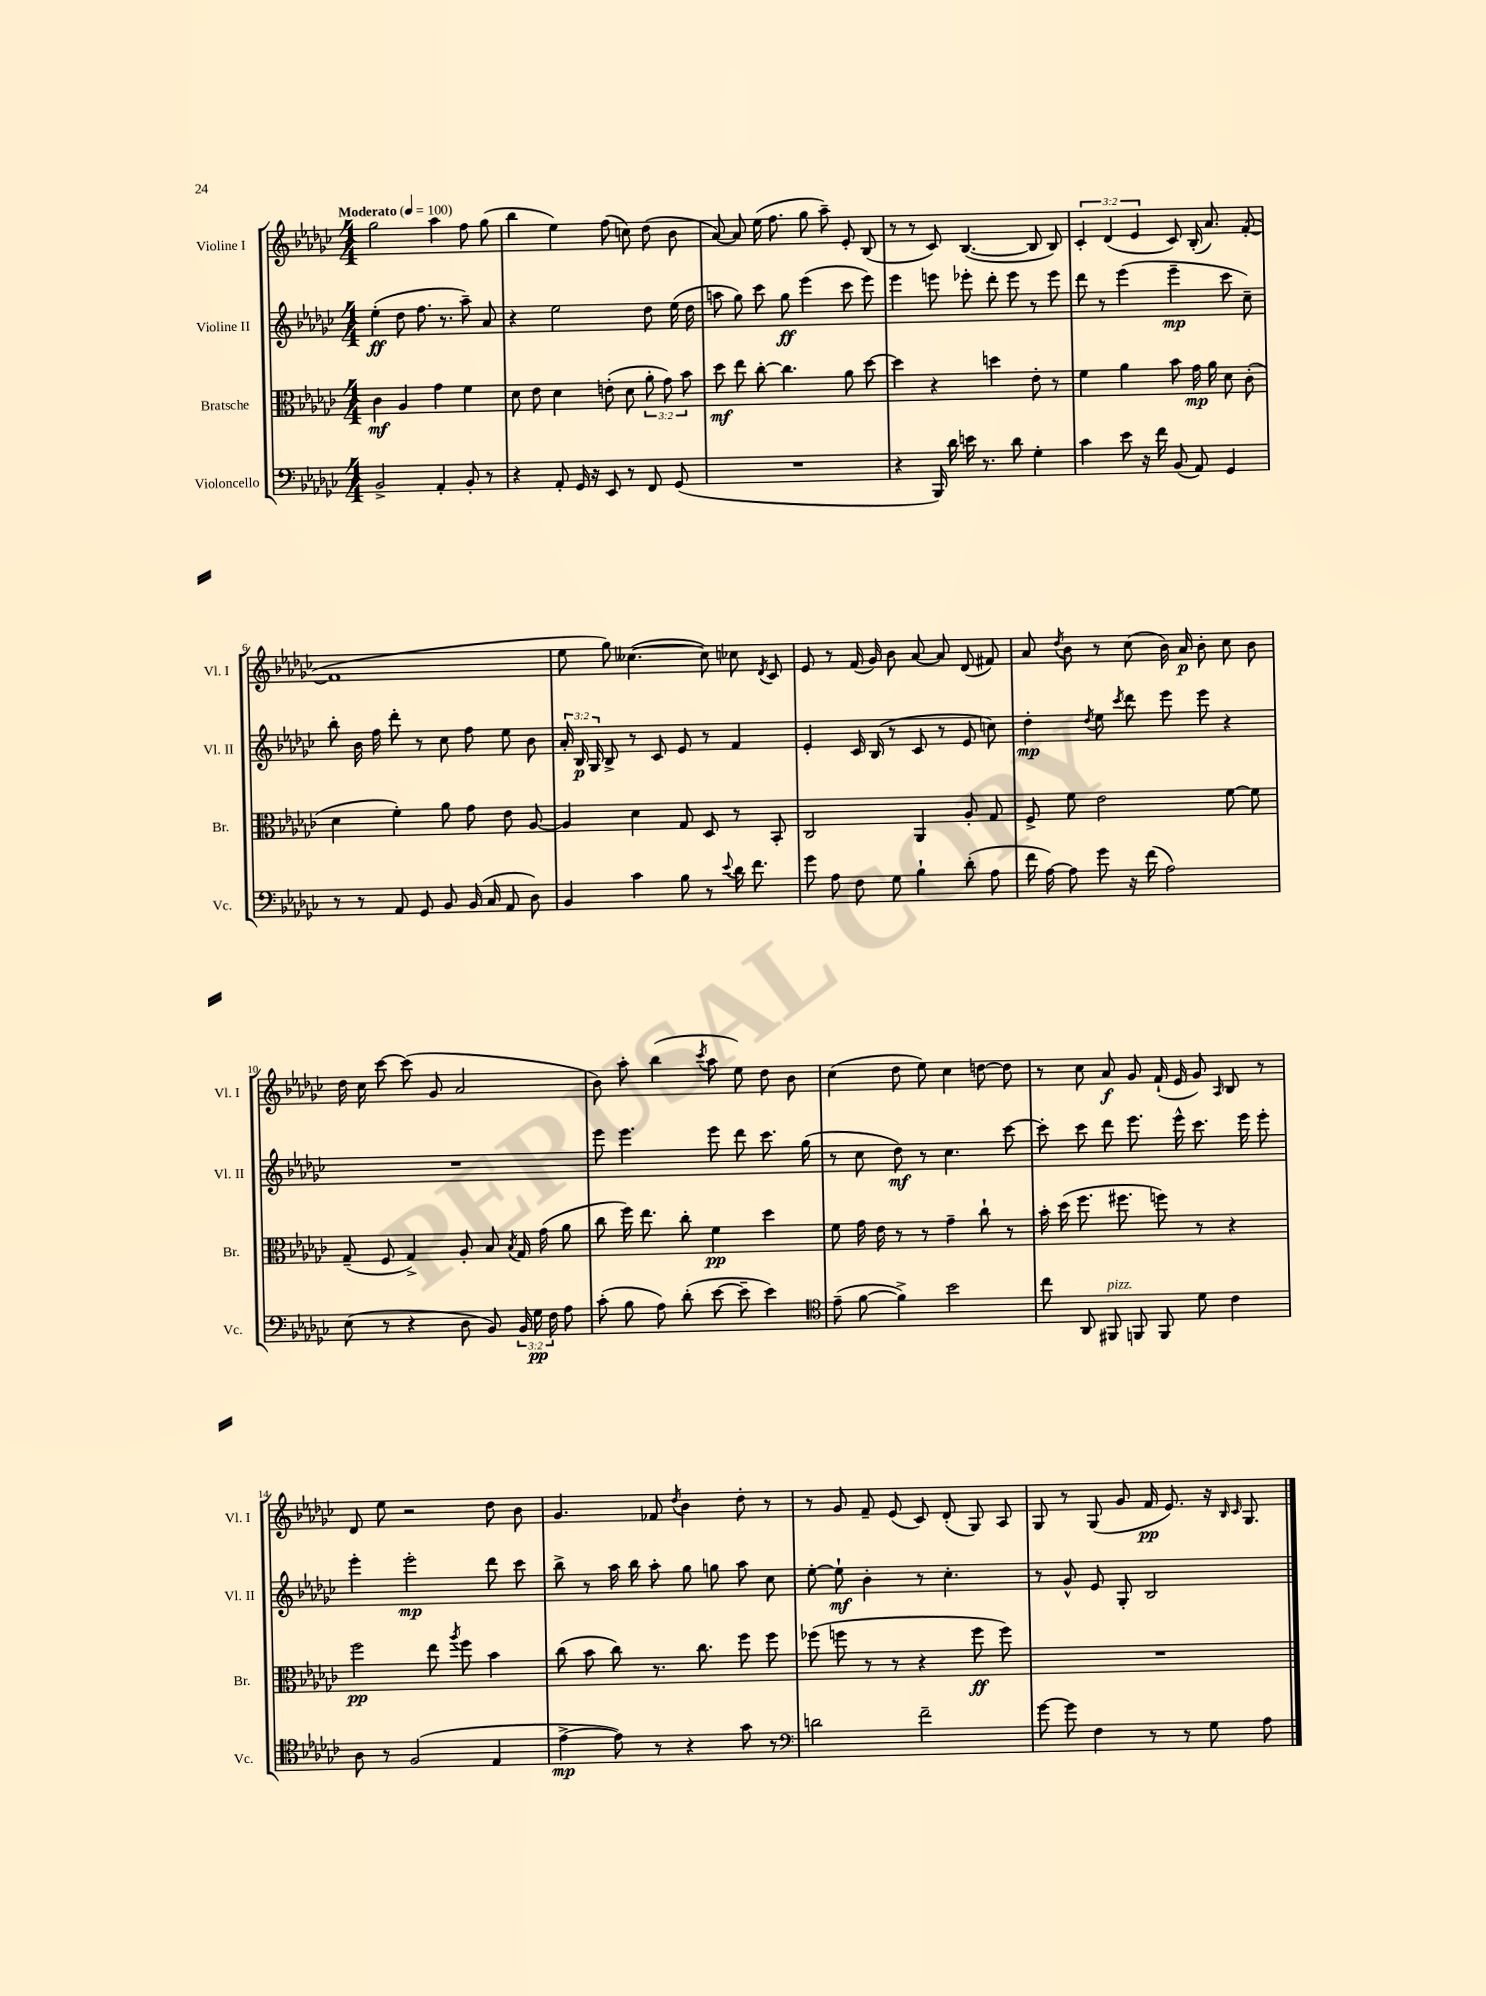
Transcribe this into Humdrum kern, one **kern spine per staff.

**kern	**dynam	**kern	**dynam	**kern	**dynam	**kern	**dynam
*part4	*part4	*part3	*part3	*part2	*part2	*part1	*part1
*staff4	*staff4	*staff3	*staff3	*staff2	*staff2	*staff1	*staff1
*I"Violoncello	*	*I"Bratsche	*	*I"Violine II	*	*I"Violine I	*
*I'Vc.	*	*I'Br.	*	*I'Vl. II	*	*I'Vl. I	*
*clefF4	*	*clefC3	*	*clefG2	*	*clefG2	*
*k[b-e-a-d-g-c-]	*	*k[b-e-a-d-g-c-]	*	*k[b-e-a-d-g-c-]	*	*k[b-e-a-d-g-c-]	*
*M4/4	*	*M4/4	*	*M4/4	*	*M4/4	*
*MM100	*	*MM100	*	*MM100	*	*MM100	*
=1	=1	=1	=1	=1	=1	=1	=1
!	!	!	!	!	!	!LO:TX:a:B:t=Moderato	!
2BB-^/	.	4c-\	mf	(4ee-'\	ff	2gg-\	.
.	.	4A-/	.	8dd-\	.	.	.
.	.	.	.	8.ff\	.	.	.
4AA-'/	.	4g-\	.	.	.	4aa-\	.
.	.	.	.	8.r	.	.	.
8BB-'/	.	4f\	.	8aa-~\)	.	8ff\	.
8r	.	.	.	8a-/	.	(8gg-\	.
=2	=2	=2	=2	=2	=2	=2	=2
4r	.	8d-\	.	4r	.	4bb-\	.
.	.	8e-\	.	.	.	.	.
8AA-'/	.	4d-\	.	2ee-\	.	4ee-\)	.
16GG-/	.	.	.	.	.	.	.
16r	.	.	.	.	.	.	.
8EE-/	.	(8en'\	.	.	.	(8ff\	.
8r	.	8d-\	.	.	.	8ccn\)	.
8FF/	.	12a-'\	.	8dd-\	.	(8dd-\	.
.	.	12g-\)	.	.	.	.	.
(8GG-/	.	.	.	(16ee-\	.	8b-\	.
.	.	12b-\	.	.	.	.	.
.	.	.	.	16dd-\	.	.	.
=3	=3	=3	=3	=3	=3	=3	=3
1r	.	8dd-\	mf	8aan\	.	[8a-/)	.
.	.	8ee-\	.	8gg-\)	.	8a-/]	.
.	.	[8cc-'\	.	8ccc-\	.	(16ee-\	.
.	.	.	.	.	.	8.ff\	.
.	.	4.cc-\]	.	8gg-\	ff	.	.
.	.	.	.	(4eee-\	.	8gg-\	.
.	.	.	.	.	.	8aa-~\)	.
.	.	8a-\	.	8ccc-\	.	8e-'/	.
.	.	[8dd-\	.	8eee-\)	.	(8B-/	.
=4	=4	=4	=4	=4	=4	=4	=4
4r	.	4dd-\]	.	4eee-\	.	8r	.
.	.	.	.	.	.	8r	.
16BBB-/)	.	4r	.	8eeen\	.	8c-/)	.
16d-\	.	.	.	.	.	.	.
16en\	.	.	.	8eee-X'\	.	([4.B-/	.
8.r	.	.	.	.	.	.	.
.	.	4ddn\	.	8ddd-'\	.	.	.
8d-\	.	.	.	8eee-\	.	.	.
4G-'\	.	8e-'\	.	8r	.	8B-/]	.
.	.	8r	.	8eee-\	.	8B-/)	.
=5	=5	=5	=5	=5	=5	=5	=5
4c-\	.	4f\	.	8ddd-\	.	6c-'/	.
.	.	.	.	8r	.	.	.
.	.	.	.	.	.	(6d-/	.
8e-\	.	4a-\	.	(4eee-\	.	.	.
.	.	.	.	.	.	6e-/	.
16r	.	.	.	.	.	.	.
16f\	.	.	.	.	.	.	.
(8BB-/	.	8b-\	.	4eee-~\	mp	8c-/)	.
8AA-/)	.	16g-\	mp	.	.	(16B-'/	.
.	.	16a-\	.	.	.	8.a-/)	.
4GG-/	.	8d-\	.	8ccc-\	.	.	.
.	.	(8c-'\	.	8cc-~\)	.	([8f'/	.
!!LO:LB:g=z
=6	=6	=6	=6	=6	=6	=6	=6
8r	.	4d-\	.	8bb-'\	.	1f]	.
8r	.	.	.	16b-\	.	.	.
.	.	.	.	16ff\	.	.	.
8AA-/	.	4f'\)	.	8ddd-'\	.	.	.
8GG-/	.	.	.	8r	.	.	.
8BB-/	.	8a-\	.	8cc-\	.	.	.
(16BB-/	.	8g-\	.	8ff\	.	.	.
16C-/	.	.	.	.	.	.	.
8AA-/	.	8e-\	.	8ee-\	.	.	.
8D-\)	.	[8A-/	.	8b-\	.	.	.
=7	=7	=7	=7	=7	=7	=7	=7
4BB-/	.	4A-/]	.	24a-'/	.	8ee-\	.
.	.	.	.	24B-/	p	.	.
.	.	.	.	24G-/	.	.	.
.	.	.	.	8B-^/	.	8gg-\)	.
4c-\	.	4d-\	.	8r	.	([4.cc--X\	.
.	.	.	.	8c-/	.	.	.
8B-\	.	8G-/	.	8e-/	.	.	.
8r	.	8D-/	.	8r	.	8cc--\])	.
8qqe-/	.	.	.	.	.	.	.
16d-\	.	8r	.	4f/	.	8cc-X\	.
8.f\	.	.	.	.	.	.	.
.	.	.	.	.	.	8qd-/	.
.	.	8BB-'/	.	.	.	8c-/	.
=8	=8	=8	=8	=8	=8	=8	=8
8g-\	.	2C-/	.	4e-'/	.	8e-/	.
8A-\	.	.	.	.	.	8r	.
8F\	.	.	.	16c-/	.	(16f/	.
.	.	.	.	(16B-/	.	16g-/)	.
8G-\	.	.	.	8r	.	8b-\	.
4B-`\	.	4AA-/	.	8c-/	.	[8a-/	.
.	.	.	.	8r	.	8a-/]	.
(8d-'\	.	8A-'/	.	8e-/	.	(8d-/	.
8A-\	.	8G-/	.	8ccn\)	.	8f#X/)	.
=9	=9	=9	=9	=9	=9	=9	=9
16f\	.	8F^/	.	4dd-'\	mp	8a-/	.
[16A-\)	.	.	.	.	.	.	.
.	.	.	.	.	.	8qdd-/	.
8A-\]	.	8f\	.	.	.	8b-\	.
.	.	.	.	8qdd-/	.	.	.
8g-\	.	2e-\	.	8ee-\	.	8r	.
.	.	.	.	8qccc-/	.	.	.
16r	.	.	.	8ddd-\	.	(8cc-\	.
(16f\	.	.	.	.	.	.	.
2A-\)	.	.	.	8eee-\	.	16b-\)	.
.	.	.	.	.	.	16a-/	p
.	.	.	.	8eee-\	.	8b-'\	.
.	.	[8f\	.	4r	.	8cc-\	.
.	.	8f\]	.	.	.	8b-\	.
!!LO:LB:g=z
=10	=10	=10	=10	=10	=10	=10	=10
(8E-\	.	(8G-~/	.	1r	.	16dd-\	.
.	.	.	.	.	.	16cc-\	.
8r	.	8F/	.	.	.	[8ccc-\	.
4r	.	4G-^/)	.	.	.	(8ccc-\]	.
.	.	.	.	.	.	8g-/	.
8D-\	.	8A-'/	.	.	.	2a-/	.
8BB-/)	.	8B-/	.	.	.	.	.
.	.	8qB-/	.	.	.	.	.
24BB-/	.	16G-/	.	.	.	.	.
24G-\	pp	.	.	.	.	.	.
.	.	(16g-\	.	.	.	.	.
24F\	.	.	.	.	.	.	.
8A-\	.	8a-\	.	.	.	.	.
=11	=11	=11	=11	=11	=11	=11	=11
(8c-'\	.	8cc-\	.	8eee-\	.	8b-\)	.
8B-\	.	16ff\)	.	4.eee-\	.	8aa-'\	.
.	.	8.ee-\	.	.	.	.	.
8A-\)	.	.	.	.	.	(4bb-\	.
(8d-'\	.	8cc-'\	.	.	.	.	.
.	.	.	.	.	.	8qccc-/	.
[8e-\	.	4f\	pp	8eee-\	.	8aa-\	.
8e-~\]	.	.	.	8ddd-\	.	8ee-\)	.
4e-\)	.	4dd-\	.	8.ccc-\	.	8dd-\	.
.	.	.	.	.	.	8b-\	.
.	.	.	.	(16gg-\	.	.	.
=12	=12	=12	=12	=12	=12	=12	=12
*clefC4	*	*	*	*	*	*	*
(8e-~\	.	8f\	.	8r	.	(4cc-\	.
[8f\	.	16g-\	.	8cc-\	.	.	.
.	.	16e-\	.	.	.	.	.
4f^\])	.	8r	.	8dd-\)	mf	8dd-\	.
.	.	8r	.	8r	.	8ee-\)	.
2b-\	.	4g-~\	.	4.cc-\	.	4cc-\	.
.	.	8cc-`\	.	.	.	[8ddn\	.
.	.	8r	.	[8ccc-\	.	8dd\]	.
=13	=13	=13	=13	=13	=13	=13	=13
8cc-\	.	16b-'\	.	8ccc-'\]	.	8r	.
.	.	(16dd-\	.	.	.	.	.
8AA-/	.	8.ff\	.	8ccc-\	.	8cc-\	.
!LO:TX:a:i:t=pizz.	!	!	!	!	!	!	!
8FF#X/	.	.	.	8ddd-\	.	8a-/	f
.	.	8.ff#X\	.	.	.	.	.
8FFn/	.	.	.	8.eee-\	.	8g-/	.
8FF/	.	8ffn\)	.	.	.	(16f`/	.
.	.	.	.	16eee-^^\	.	16e-/	.
8d-\	.	8r	.	8.ccc-\	.	8g-/)	.
.	.	.	.	.	.	16qqA-/	.
4c-\	.	4r	.	.	.	8B-/	.
.	.	.	.	16eee-\	.	.	.
.	.	.	.	8eee-'\	.	8r	.
!!LO:LB:g=z
=14	=14	=14	=14	=14	=14	=14	=14
8A-\	.	2ff\	pp	4eee-'\	.	8d-/	.
8r	.	.	.	.	.	8ee-\	.
(2F/	.	.	.	2eee-'\	mp	2r	.
.	.	8ee-\	.	.	.	.	.
.	.	8qaa-/	.	.	.	.	.
.	.	8ff\	.	.	.	.	.
4E-/	.	4b-\	.	8ddd-\	.	8dd-\	.
.	.	.	.	8ccc-\	.	8b-\	.
=15	=15	=15	=15	=15	=15	=15	=15
[4e-^\	mp	(8cc-\	.	8bb-^\	.	4.g-/	.
.	.	8b-\	.	8r	.	.	.
8e-\])	.	8cc-\)	.	16aa-\	.	.	.
.	.	.	.	16bb-\	.	.	.
8r	.	8.r	.	8aa-'\	.	8f-X/	.
.	.	.	.	.	.	8qdd-/	.
4r	.	.	.	8gg-\	.	4b-\	.
.	.	8.cc-\	.	.	.	.	.
.	.	.	.	8ggn\	.	.	.
8g-\	.	8ff\	.	8aa-\	.	8dd-'\	.
8r	.	8ff\	.	8cc-\	.	8r	.
=16	=16	=16	=16	=16	=16	=16	=16
*clefF4	*	*	*	*	*	*	*
2dn\	.	(8ff-X\	.	[8ee-'\	.	8r	.
.	.	8ffn\	.	8ee-`\]	mf	8g-/	.
.	.	8r	.	4b-'\	.	8f~/	.
.	.	8r	.	.	.	(8e-/	.
2f~\	.	4r	.	8r	.	8c-/)	.
.	.	.	.	4.cc-'\	.	(8d-'/	.
.	.	8ff\	ff	.	.	8G-/)	.
.	.	8ff\)	.	.	.	8A-/	.
=17	=17	=17	=17	=17	=17	=17	=17
[8g-\	.	1r	.	8r	.	8G-/	.
8g-\]	.	.	.	8g-^^/	.	8r	.
4F\	.	.	.	8e-/	.	(8G-/	.
.	.	.	.	8G-'/	.	8g-/	.
8r	.	.	.	2B-/	.	16f/	pp
.	.	.	.	.	.	8.e-/)	.
8r	.	.	.	.	.	.	.
8G-\	.	.	.	.	.	16r	.
.	.	.	.	.	.	16qqB-/	.
.	.	.	.	.	.	16qqc-/	.
.	.	.	.	.	.	8.G-/	.
8A-\	.	.	.	.	.	.	.
==	==	==	==	==	==	==	==
*-	*-	*-	*-	*-	*-	*-	*-
